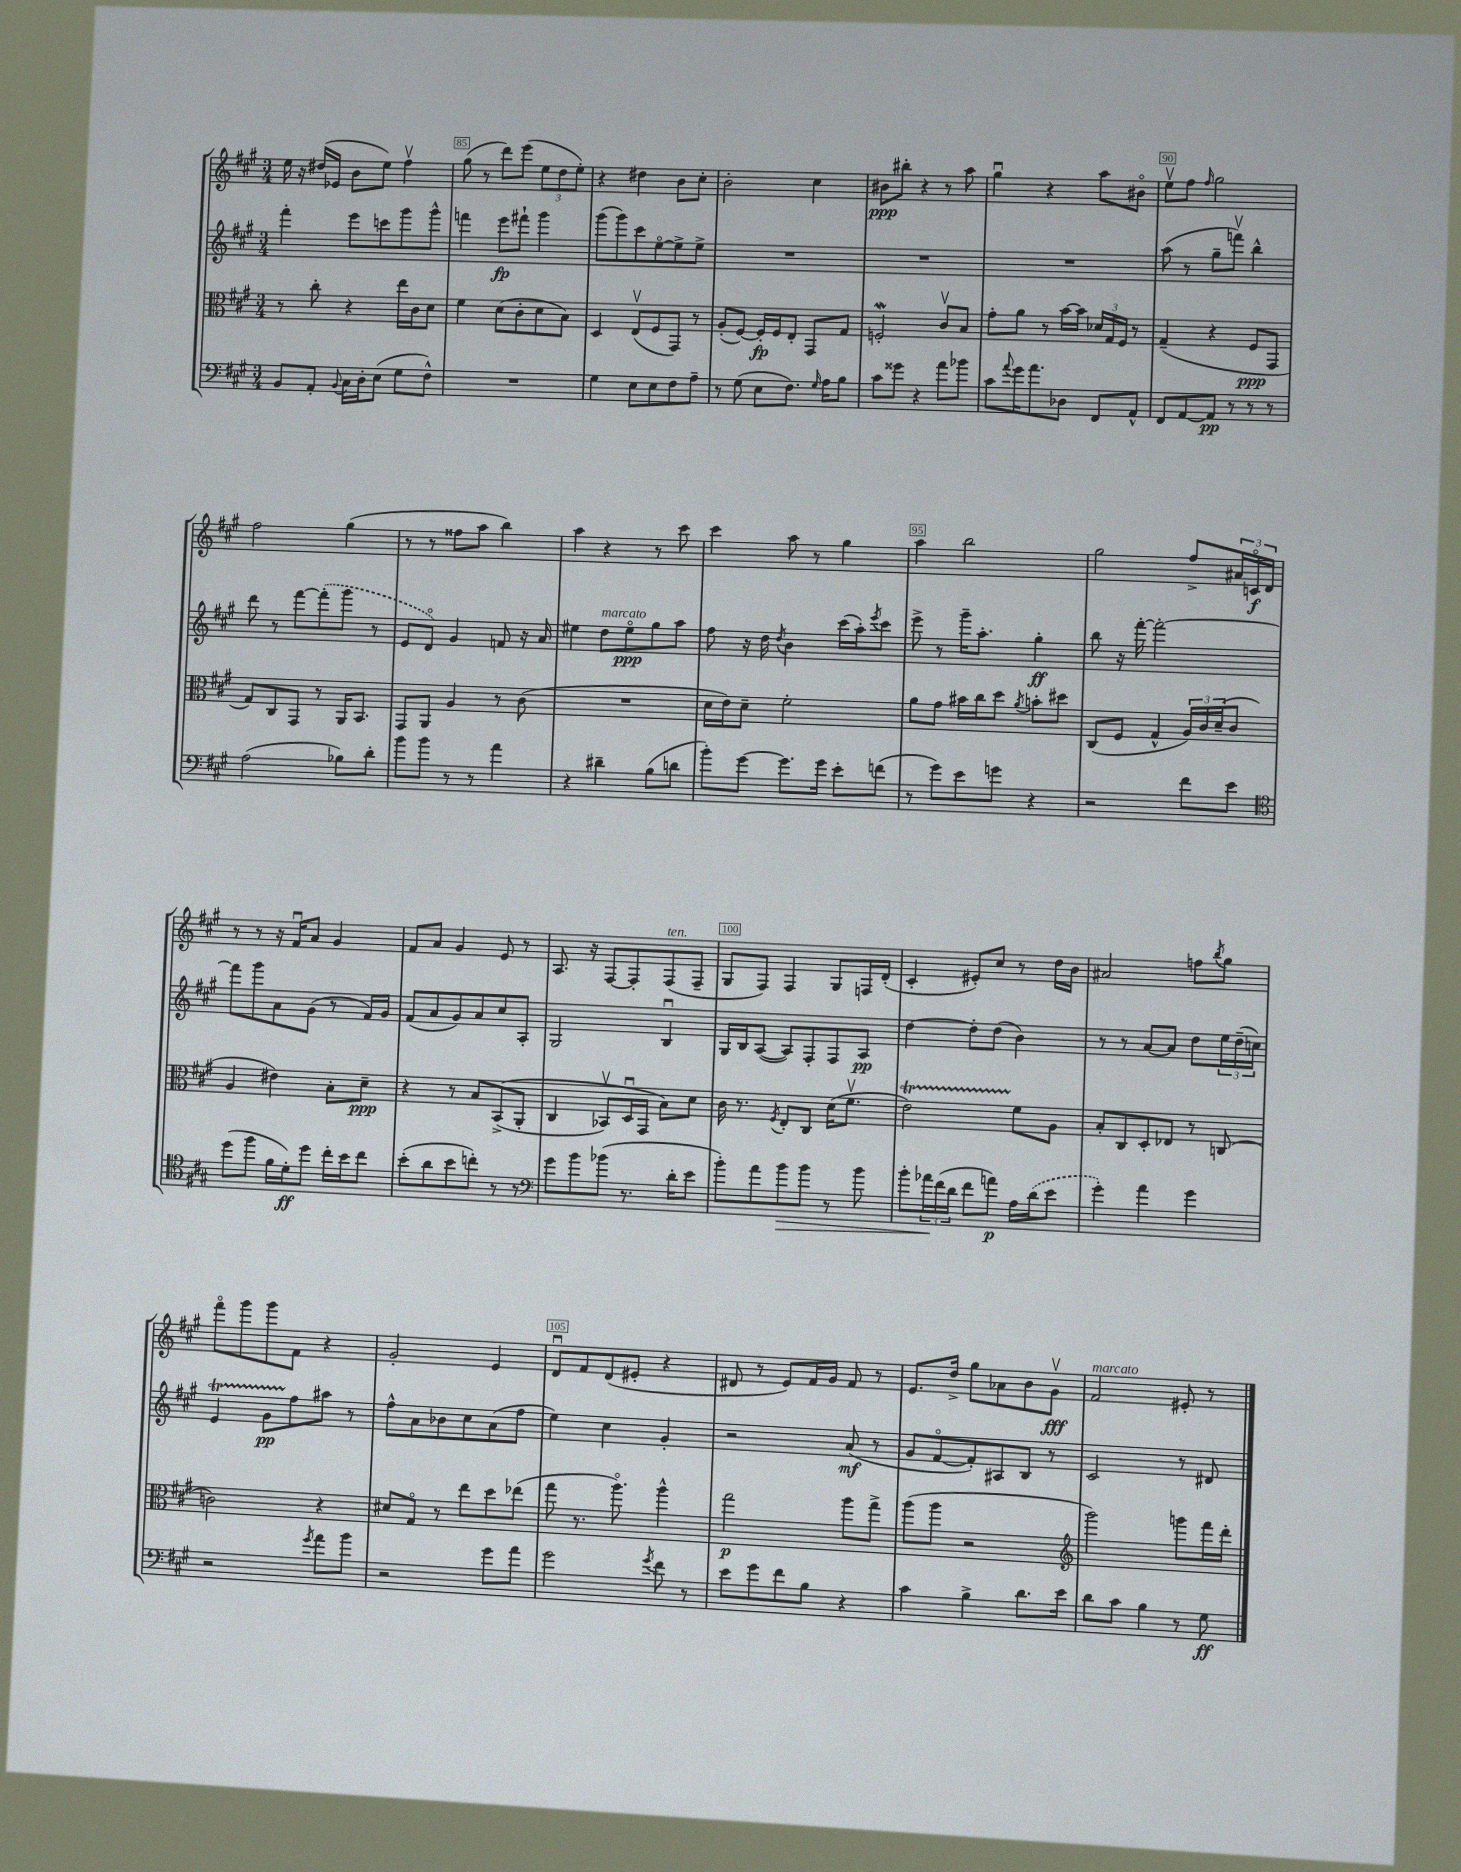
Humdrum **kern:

**kern	**kern	**kern	**kern
*staff4	*staff3	*staff2	*staff1
*clefF4	*clefC3	*clefG2	*clefG2
*k[f#c#g#]	*k[f#c#g#]	*k[f#c#g#]	*k[f#c#g#]
*M3/4	*M3/4	*M3/4	*M3/4
8BB	8r	4fff#'	16ee
.	.	.	16r
8AA'	8cc#'	.	(16dd#
.	.	.	16e-
8qqBB	.	.	.
16C#	4r	8eee	8b
16D'	.	.	.
(8E	.	8ccc	8ee)
8G#	16ee	8ggg#	4ff#v
.	16c#	.	.
8F#^^)	8d	8ggg#^^	.
=	=	=	=
2.r	4f#	4fff	(8gg#
.	.	.	8r
.	(8d	8eee	8ddd)
.	8c#'	8fff#`	(8eee
.	8d	4ggg#	12ee
.	.	.	12dd
.	8B)	.	.
.	.	.	12ee')
=	=	=	=
4G#	4D	(8ggg#	4r
.	.	8ggg#)	.
8E	(8Ev	8ccc#	4dd#
8E	8F#	[8eeo	.
8F#	8GG#)	8ee^]	8b
8A~	8r	8ee^	8cc#'
=	=	=	=
8r	(8A'	2.r	2b'
(8G#	[8F#)	.	.
8E	16F#']	.	.
.	16F#	.	.
8.F#)	8E'	.	.
.	8GG#	.	4cc#
16qqG#	.	.	.
16A	.	.	.
8B	8G#	.	.
=	=	=	=
8c#	2F'	2.r	8b#
8g##	.	.	8bb#'
4r	.	.	4r
8a	8c#v	.	8r
8b-	8B	.	8aa
=	=	=	=
8c#	8g#'	2.r	4gg#u
8qqa	.	.	.
16g#	8a	.	.
8.a	.	.	.
.	8r	.	4r
8D-	[16b	.	.
.	16b]	.	.
8FF#	24d-	.	8aa
.	24G#	.	.
.	24F#	.	.
8AA^^	8r	.	8b#o
=	=	=	=
8FF#	(4G#~	(8aa	8eev
[8AA	.	8r	8ff#
.	.	.	16qqff#
8AA]	4r	8gg#~	2gg#
8r	.	8fffv)	.
8r	8F#	4bb^^	.
8r	8GG#	.	.
=	=	=	=
(2A	8G#)	8ddd	2ff#
.	8C#	8r	.
.	8GG#	[8fff#	.
.	8r	(8fff#']	.
8B-)	16AA	8ggg#	(4gg#
.	8.BB	.	.
8d'	.	8r	.
=	=	=	=
8b	8GG#	8e	8r
8b	8AA	8do)	8r
8r	4A	4g#	8ff##
8r	.	.	8aa
4a	8r	8f	4bb)
.	(8c#	16r	.
.	.	16a	.
=	=	=	=
4r	2.r	4ee#	4aa
4d#~	.	8dd	4r
.	.	8ee#o	.
(8B	.	8gg#	8r
8d	.	8aa	8ccc#
=	=	=	=
8b')	16d	8ff#	4ccc#
.	16e)	.	.
[8g#	8d~	16r	.
.	.	16dd	.
.	.	8qdd	.
8.g#]	2f#'	4b	8aa
.	.	.	8r
16g#	.	.	.
8e'	.	(16ccc#	4gg#
.	.	16aa')	.
.	.	8qeee	.
(8f	.	8ccc#	.
=	=	=	=
8r	8a	8eee^	4aa
8g#)	8g#	8r	.
8e	16b#	16ggg#~	2bb
.	16cc#	8.aa'	.
8g	8dd	.	.
.	8qa	.	.
4r	8b'	4gg#'	.
.	8dd#	.	.
=	=	=	=
2r	(8C#	8bb	2gg#
.	8F#	16r	.
.	.	[16fff#'	.
.	4G#^^	2fff#'_	.
8f#	24A)	.	8ff#^
.	24c#	.	.
.	(24d~	.	.
8e	8c#	.	24a#
.	.	.	24co
.	.	.	24d
=	=	=	=
*clefC4	*	*	*
(8dd	4A	8fff#]	8r
8ff#	.	8ggg#	8r
16f#	4e#)	8a	16r
16d')	.	.	16f#u
8dd	.	(8g#	8a
16cc#'	8B'	8r	4g#
16b	.	.	.
8cc#	8d~	16f#)	.
.	.	16g#	.
=	=	=	=
(8b'	4r	(8f#	8f#
8a	.	8a	8a
8b	8r	8g#)	4g#
8cc')	8B	8a	.
8r	&((8BB^	8cc#	8e
8r	8AA'	8A'	8r
=	=	=	=
*clefF4	*	*	*
8g#	4C#	2G#	8.A
8b	.	.	.
.	.	.	16r
(8b-	8BB-v)	.	[8F#
8.r	16Du	.	8F#']
.	16GG#	.	.
.	8B&)	4Bu	(8F#
16d'	.	.	.
8e	8d	.	8F#~
=	=	=	=
8b')	16c#	16G#	8G#
.	8.r	16B	.
8a	.	([8A	8F#)
.	8qF#	.	.
8b	8E'	8A])	4F#
8b	8C#	8F#'	.
8r	(16d	8F#	8G#
.	8.f#v	.	.
8b	.	8A	16F
.	.	.	(16d'
=	=	=	=
8b'	2e)	[4dd	4c#'
24a-	.	.	.
(24f#	.	.	.
24d	.	.	.
8f#	.	8dd']	8e#')
8a)	.	(8dd	8cc#
16A	8f#	4b)	8r
(16d	.	.	.
8e	8A	.	16dd
.	.	.	16b
=	=	=	=
4g#')	8B'	8r	2a#
.	8C#	8r	.
4a	8D'	[8a	.
.	8E-	8a]	.
4g#	8r	8dd	8ff
.	.	.	8qbb
.	(8C	24ee	8gg#
.	.	(24dd~	.
.	.	24cc)	.
=	=	=	=
2r	2c)	4e	8fff#o
.	.	.	8ggg#
.	.	8g#	8ggg#
.	.	8ff#	8f#
8qg#	.	.	.
8a	4r	8aa#	4r
8b	.	8r	.
=	=	=	=
2r	8d#	8ff#^^	2g#'
.	8G#o	8a	.
.	8r	8b-	.
.	8ee	8cc#	.
8g#	8dd	(8a	4e
8a	(8ee-	8ff#	.
=	=	=	=
2g#	8gg#	4ee)	8du
.	8.r	.	8f#
.	.	4cc#	(8d
.	8.aao)	.	.
.	.	.	8e#'
8qg#	.	.	.
8f#	4aa^^	4g#'	4r
8r	.	.	.
=	=	=	=
8e	2gg#	2r	8d#
8g#	.	.	8r
8f#	.	.	8e)
8B	.	.	16f#
.	.	.	16g#
4r	8aa	(8a	8f#
.	8gg#^	8r	8r
=	=	=	=
4c#	(8aa	8g#	8.e
.	8aa	[8f#o	.
.	.	.	16dd^
4B^	2r	8f#'])	8gg#
.	.	8A#	8a-
8.d	.	8B	8b
.	.	8r	8g#v
16e	.	.	.
=	=	=	=
*	*clefG2	*	*
8d	2ggg#)	2c#	2f#
8c#	.	.	.
4B	.	.	.
8r	8ggg	8r	8e#'
8G#	16fff#	8d#	8r
.	16ddd'	.	.
==	==	==	==
*-	*-	*-	*-
